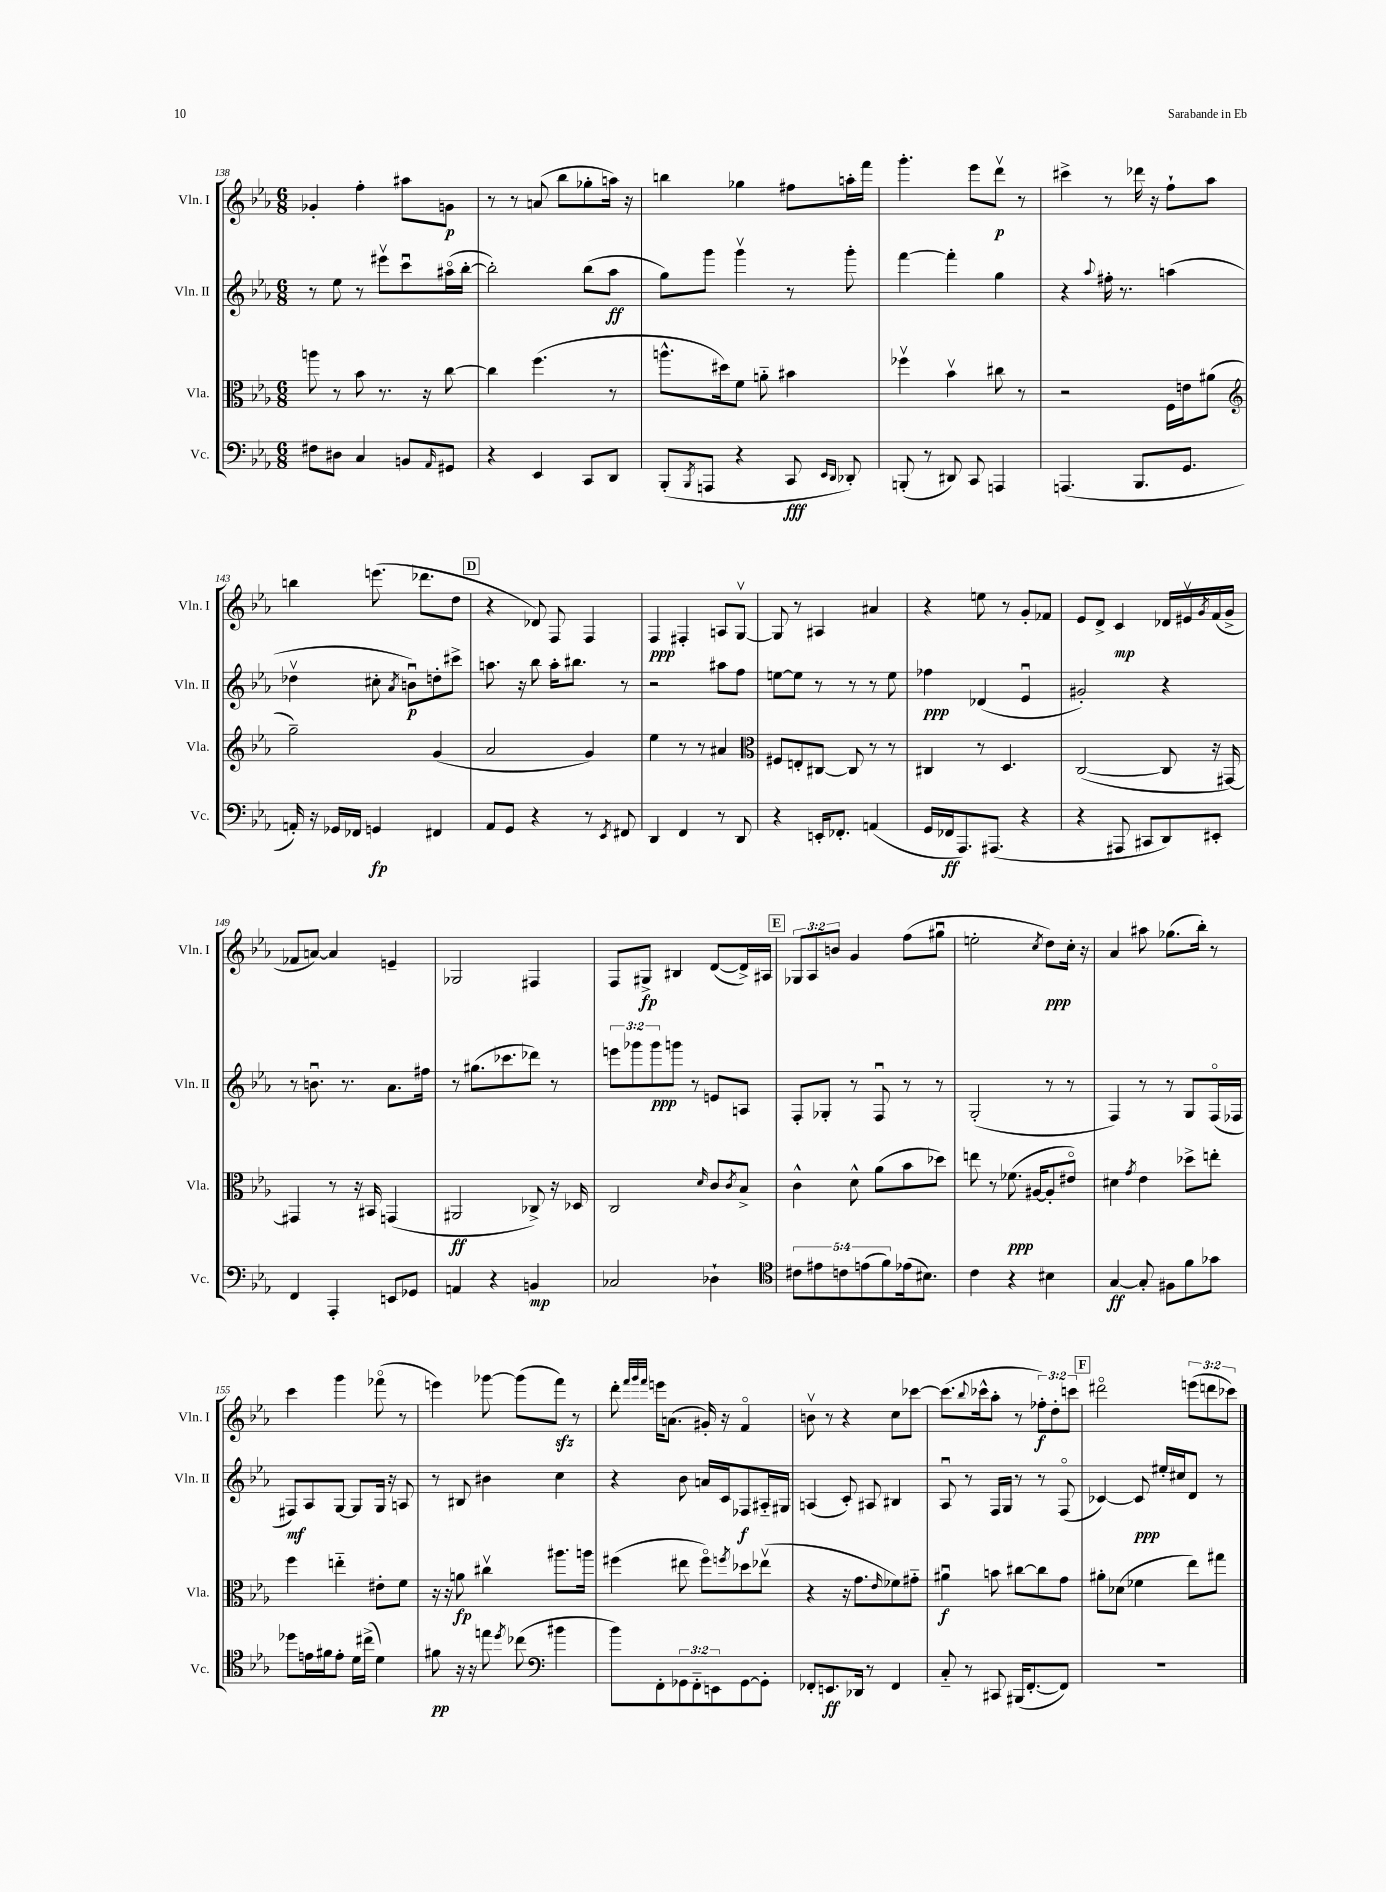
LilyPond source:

<<
\new StaffGroup <<
\new Staff = "s0" \with { instrumentName = "Vln. I" shortInstrumentName = "Vln. I" } {
    \clef treble \key ees \major \numericTimeSignature \time 6/8 \override Staff.TupletNumber.text = #tuplet-number::calc-fraction-text
    ges'4-. f''4-. ais''8 g'8\p |
    r8 r8 a'8( bes''8 ges''8-. a''16) r16 |
    b''4 ges''4 fis''8 a''16-. f'''16 |
    g'''4.-. ees'''8 d'''8\upbow\p r8 |
    cis'''4-> r8 des'''16 r16 f''8-! aes''8 |
    b''4 e'''8.( des'''8. d''8 |
    \mark \markup { \box "D" } r4 des'8) f8 f4 |
    f4\ppp fis4-. a8 g8~\upbow |
    g8 r8 ais4 ais'4 |
    r4 e''8 r8 g'8-. fes'8 |
    ees'8 d'8-> c'4\mp des'16 eis'16\upbow \acciaccatura { g'8 } f'16( g'16-> |
    fes'8 a'8~) a'4 e'4-- |
    ges2 fis4 |
    f8 gis8->\fp bis4 d'8~( d'16->) ais16 |
    \mark \markup { \box "E" } \tuplet 3/2 { ges8 aes8 b'8 } g'4 f''8( gis''8\downbow |
    e''2-. \acciaccatura { c''8 } d''8\ppp) c''16-. r16 |
    aes'4 ais''8 ges''8.( bes''16-.) r8 |
    c'''4 g'''4 fes'''8\flageolet( r8 |
    e'''4) ges'''8~ ges'''8( f'''8\sfz) r8 |
    d'''8-. \grace { f'''32 g'''32 f'''32 } e'''16 a'8.( gis'16-.) r16 f'4\flageolet |
    b'8\upbow r8 r4 c''8 ces'''8~ |
    ces'''8.( \appoggiatura { bes''8 } ces'''16-^ aes''8-. r8 \tuplet 3/2 { fes''8-.\f) d''8-. c'''8 } |
    \mark \markup { \box "F" } dis'''2\flageolet \tuplet 3/2 { e'''8( d'''8 ces'''8) } \bar "|." |
}
\new Staff = "s1" \with { instrumentName = "Vln. II" shortInstrumentName = "Vln. II" } {
    \clef treble \key ees \major \numericTimeSignature \time 6/8 \override Staff.TupletNumber.text = #tuplet-number::calc-fraction-text
    r8 ees''8 r8 eis'''8\upbow c'''8\downbow ais''16\flageolet( bes''16~-. |
    bes''2-.) bes''8( aes''8\ff |
    g''8) g'''8 g'''4\upbow r8 g'''8-. |
    f'''4~ f'''4-. g''4 |
    r4 \appoggiatura { aes''8 } fis''16-. r8. a''4( |
    des''4\upbow cis''8-. \acciaccatura { aes'8 } b'8\downbow\p) d''8-. cis'''8-> |
    \mark \markup { \box "D" } a''8. r16 bes''8 a''16-. bis''8. r8 |
    r2 ais''8 f''8 |
    e''8~ e''8 r8 r8 r8 e''8 |
    fes''4\ppp des'4( ees'4\downbow |
    gis'2-.) r4 |
    r8 b'8.\downbow r8. aes'8. fis''16 |
    r8 gis''8.( ces'''8. des'''8) r8 |
    \tuplet 3/2 { e'''8 ges'''8 ges'''8\ppp } g'''8 r8 e'8 a8 |
    \mark \markup { \box "E" } f8-. ges8-. r8 f8\downbow r8 r8 |
    g2-.( r8 r8 |
    f4) r8 r8 g8 f16\flageolet( fes16 |
    fis8\mf) aes8 g8~ g8 g16 r16 a8 |
    r8 bis8 bis'4 c''4 |
    r4 bes'8 a'16 c'16 fes8\f ais16-_ gis16 |
    a4( c'8-.) ais8 bis4 |
    aes8\downbow r8 f16 g16 r8 r8 f8\flageolet( |
    \mark \markup { \box "F" } ces'4~) ces'8\ppp eis''16-. cis''16 d'8 r8 \bar "|." |
}
\new Staff = "s2" \with { instrumentName = "Vla." shortInstrumentName = "Vla." } {
    \clef alto \key ees \major \numericTimeSignature \time 6/8
    a''8 r8 bes'8 r8. r16 c''8~ |
    c''4 f''4.( r8 |
    a''8.-^ dis''16) f'8 a'8-_ bis'4 |
    fes''4\upbow bes'4\upbow cis''8 r8 |
    r2 f16 e'16 ais'8( |
    \clef treble g''2--) g'4( |
    \mark \markup { \box "D" } aes'2 g'4) |
    ees''4 r8 r8 ais'4 |
    \clef alto fis8 e8-. cis8~ cis8 r8 r8 |
    cis4 r8 d4. |
    c2~( c8 r16 gis,16~) |
    gis,4 r8 r16 bis,16 g,4( |
    ais,2\ff ces8->) r16 des16 |
    c2 \grace { d'16 } c'8 \acciaccatura { c'8 } bes8-> |
    \mark \markup { \box "E" } c'4-^ d'8-^ aes'8( bes'8 des''8) |
    e''8 r8 fes'8.\ppp( ais16~ ais8-. eis'8\flageolet) |
    dis'4 \acciaccatura { g'8 } ees'4 des''8-> e''8-. |
    f''4 e''4-_ eis'8-. f'8 |
    r16 r16 a'8\fp cis''4\upbow ais''8. a''16 |
    fis''4( eis''8 fis''8\flageolet) \acciaccatura { f''8 } des''8 ees''8\upbow( |
    r4 r16 g'8. \grace { ees'16 } fes'8) gis'8-_ |
    ais'4\downbow\f b'8 cis''8~ cis''8 g'8 |
    \mark \markup { \box "F" } ais'8-. des'8( fes'4 ees''8) gis''8 \bar "|." |
}
\new Staff = "s3" \with { instrumentName = "Vc." shortInstrumentName = "Vc." } {
    \clef bass \key ees \major \numericTimeSignature \time 6/8 \override Staff.TupletNumber.text = #tuplet-number::calc-fraction-text
    fis8 dis8 c4 b,8 \grace { aes,16 } gis,8 |
    r4 ees,4 c,8 d,8 |
    bes,,8-.( \acciaccatura { bes,,8 } a,,8 r4 c,8\fff \grace { ees,16 d,16 } des,8-.) |
    b,,8-.( r8 dis,8) c,8 a,,4 |
    a,,4.( bes,,8. g,8. |
    a,16-.) r16 ges,16 fes,16 g,4\fp fis,4 |
    \mark \markup { \box "D" } aes,8 g,8 r4 r8 \acciaccatura { ees,8 } fis,8 |
    d,4 f,4 r8 d,8 |
    r4 e,16-. fes,8.-. a,4( |
    g,16 fes,16\ff aes,,8.) ais,,8.( r4 |
    r4 ais,,8 cis,8 d,8) eis,8-. |
    f,4 aes,,4-. e,8 ges,8 |
    a,4 r4 b,4\mp |
    ces2 des4-! |
    \mark \markup { \box "E" } \clef tenor \tuplet 5/4 { cis'8 eis'8 c'8 e'8( f'8) } ees'16( bis8.) |
    c'4 r4 bis4 |
    g4~\ff g8-. fis8 f'8 ges'8 |
    des''8 e'16 fis'16 e'8-. d'16 cis''16->( d'4) |
    fis'8\pp r16 r16 e''8 \acciaccatura { d''8 } ces''8( \clef bass bis'4 |
    bes'8) f,8-. \tuplet 3/2 { ges,8 f,8-_ e,8 } ges,8~ ges,8-. |
    fes,8-. e,8.\ff des,16 r8 fes,4 |
    c8-_ r8 cis,8 bis,,16( f,8.~-. f,8) |
    \mark \markup { \box "F" } R2. \bar "|." |
}
>>
>>
\layout { \context { \Score currentBarNumber = #138 } }
